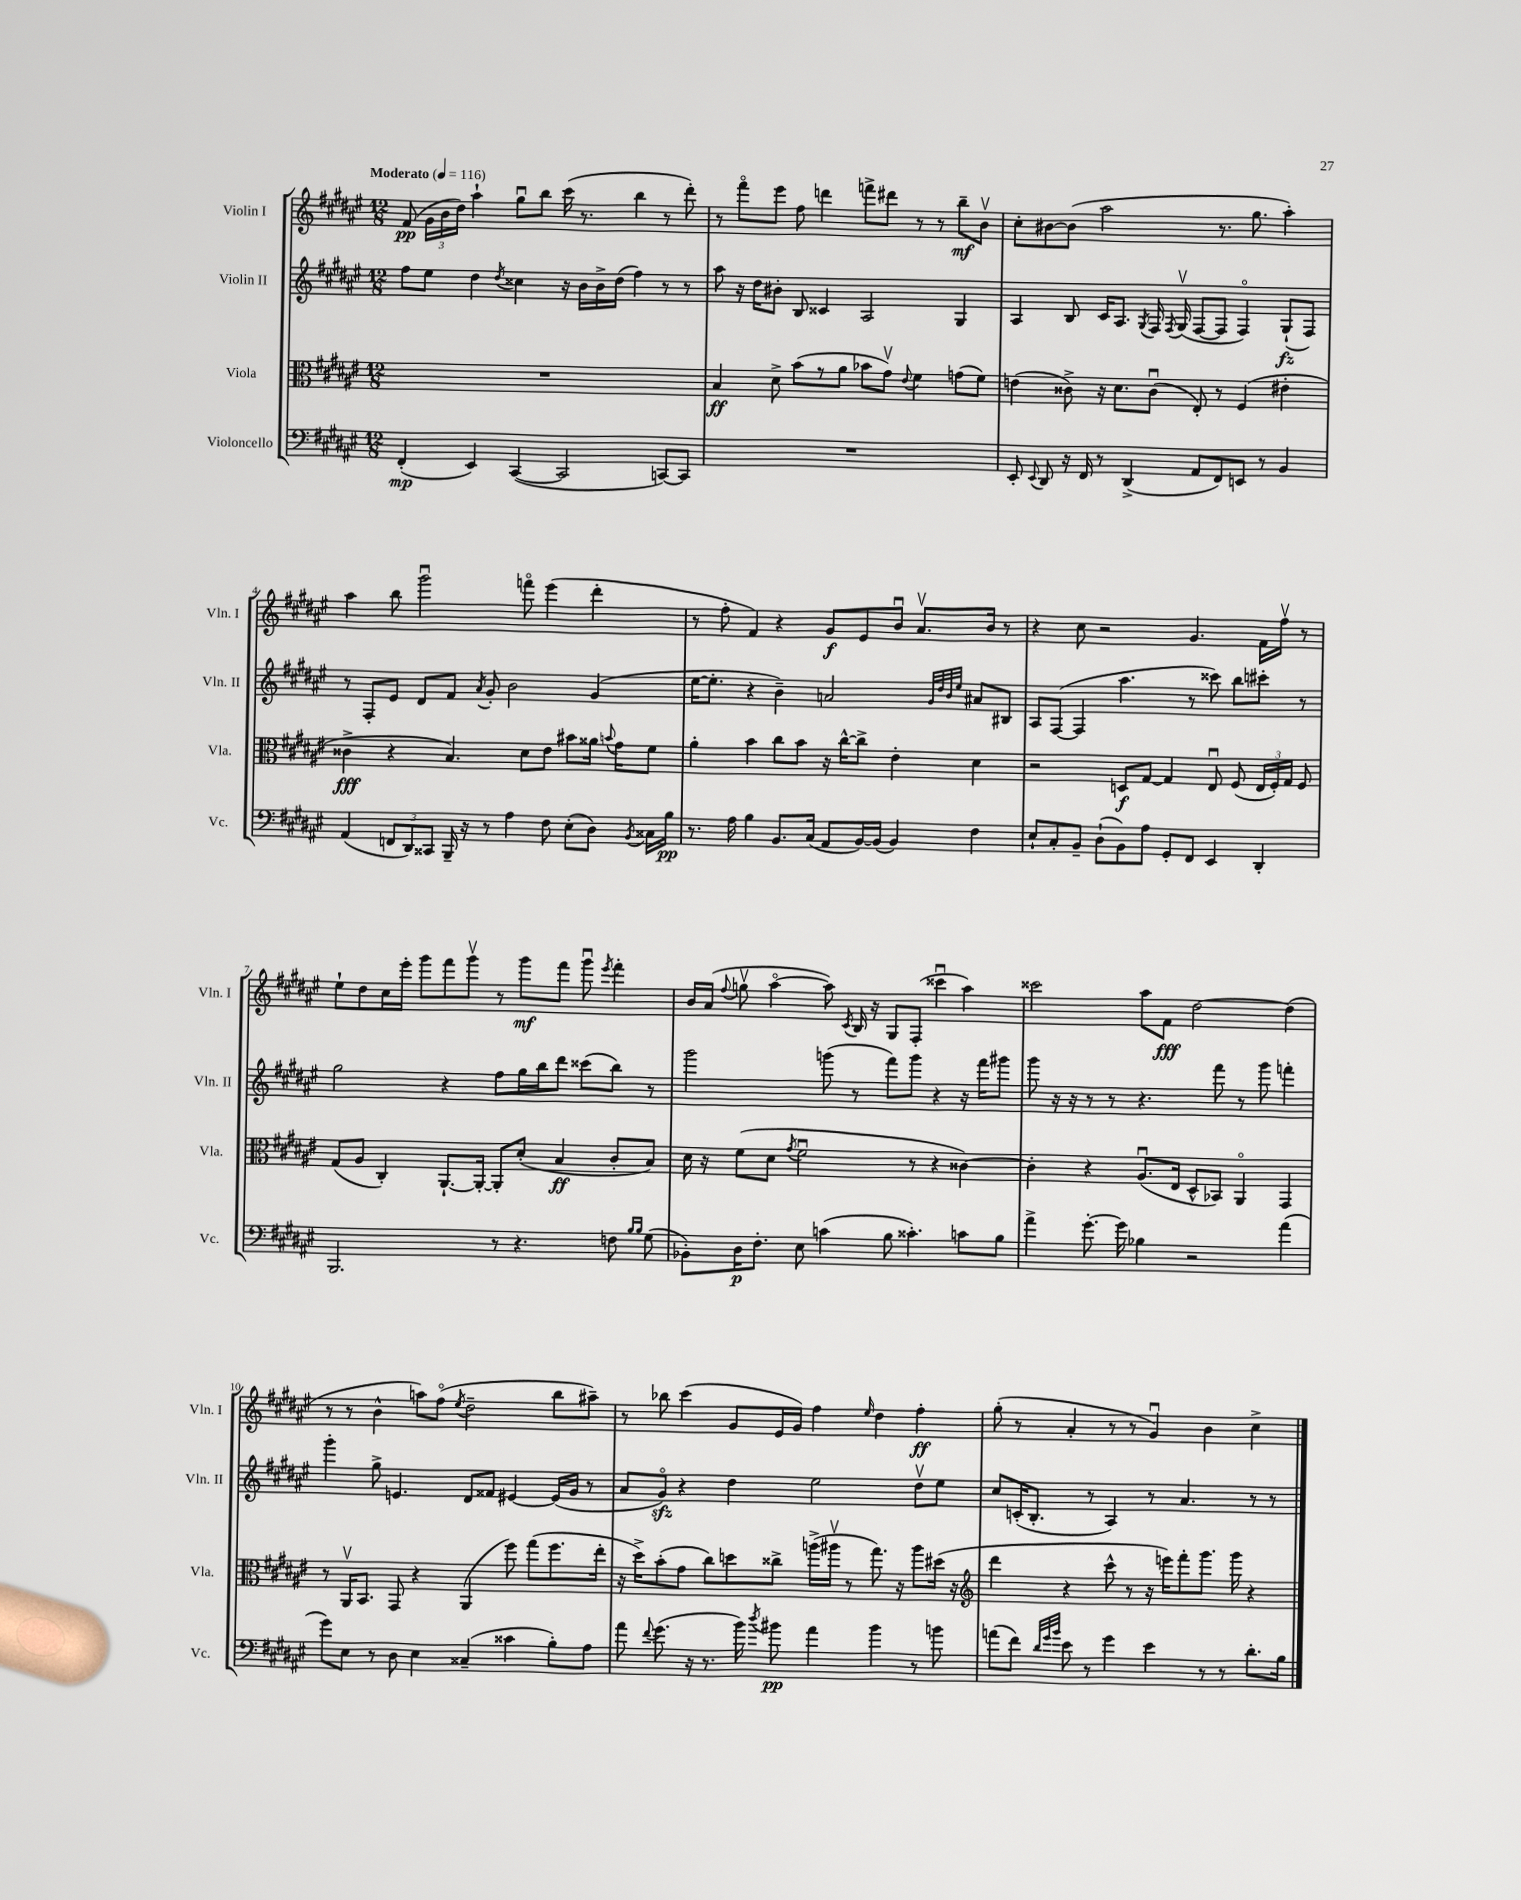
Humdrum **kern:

**kern	**dynam	**kern	**dynam	**kern	**dynam	**kern	**dynam
*part4	*part4	*part3	*part3	*part2	*part2	*part1	*part1
*staff4	*staff4	*staff3	*staff3	*staff2	*staff2	*staff1	*staff1
*I"Violoncello	*	*I"Viola	*	*I"Violin II	*	*I"Violin I	*
*I'Vc.	*	*I'Vla.	*	*I'Vln. II	*	*I'Vln. I	*
*clefF4	*	*clefC3	*	*clefG2	*	*clefG2	*
*k[f#c#g#d#a#e#]	*	*k[f#c#g#d#a#e#]	*	*k[f#c#g#d#a#e#]	*	*k[f#c#g#d#a#e#]	*
*M12/8	*	*M12/8	*	*M12/8	*	*M12/8	*
*MM116	*	*MM116	*	*MM116	*	*MM116	*
=1	=1	=1	=1	=1	=1	=1	=1
!	!	!	!	!	!	!LO:TX:a:B:t=Moderato	!
(4FF#'/	mp	1.r	.	8ff#\L	.	(8f#/	pp
.	.	.	.	8ee#\J	.	24g#\LL	.
.	.	.	.	.	.	24b\	.
.	.	.	.	.	.	24dd#\JJ)	.
4EE#/)	.	.	.	4dd#\	.	4aa#`\	.
.	.	.	.	8qdd#/	.	.	.
([4CC#/	.	.	.	4cc##X\	.	8gg#u\L	.
.	.	.	.	.	.	8bb\J	.
2CC#/]	.	.	.	16r	.	(16ccc#\	.
.	.	.	.	16b\LL	.	8.r	.
.	.	.	.	16b^\	.	.	.
.	.	.	.	(16dd#\JJ	.	.	.
.	.	.	.	4ff#\)	.	4bb\	.
[8CCn/L)	.	.	.	8r	.	8r	.
8CC/J]	.	.	.	8r	.	8ddd#'\)	.
=2	=2	=2	=2	=2	=2	=2	=2
1.r	.	4B/	ff	8aa#\	.	8r	.
.	.	.	.	16r	.	8fff#\L	.
.	.	.	.	16dd#\KL	.	.	.
.	.	8d#^\	.	8b#X'\J	.	8eee#\J	.
.	.	(8b\L	.	8B/	.	8ff#\	.
.	.	8r	.	4c##X/	.	4dddn\	.
.	.	8a#\J	.	.	.	.	.
.	.	8b-X\L	.	2A#/	.	8fffn^\L	.
.	.	8g#v\J)	.	.	.	8ddd#X\J	.
.	.	8qqe#/	.	.	.	.	.
.	.	4f#\	.	.	.	8r	.
.	.	.	.	.	.	8r	.
.	.	(8gn\L	.	4G#/	.	8bb~\L	mf
.	.	8f#\J)	.	.	.	8bv\J	.
=3	=3	=3	=3	=3	=3	=3	=3
8EE#'/	.	(4en\	.	4A#/	.	8cc#'\L	.
8qqEE#/	.	.	.	.	.	.	.
8DD#/	.	.	.	.	.	[8b#X\	.
16r	.	8c##X^\)	.	8B/	.	(8b#\J]	.
16FF#/	.	.	.	.	.	.	.
8r	.	16r	.	16c#/KL	.	2aa#\	.
.	.	8.d#\L	.	8.A#/J	.	.	.
(4DD#^/	.	.	.	.	.	.	.
.	.	.	.	8qG#/	.	.	.
.	.	(8c##u\J	.	16F#/	.	.	.
.	.	.	.	8qF#/	.	.	.
.	.	.	.	(16G#v/	.	.	.
8AA#/L	.	8E#'/)	.	[8F#/L	.	.	.
8FF#/)	.	8r	.	8F#/J]	.	8.r	.
8EEn/J	.	(4F#/	.	4F#/)	.	.	.
.	.	.	.	.	.	8.gg#\	.
8r	.	.	.	.	.	.	.
4BB/	.	4e#X'\	.	(8G#`/L	fz	4aa#'\)	.
.	.	.	.	8F#/J)	.	.	.
!!LO:LB:g=z
=4	=4	=4	=4	=4	=4	=4	=4
(4AA#/	.	4c##X^\	fff	8r	.	4aa#\	.
.	.	.	.	8F#'/L	.	.	.
12FFn/L	.	4r	.	8e#/J	.	8bb\	.
12DD#/)	.	.	.	.	.	.	.
.	.	.	.	8d#/L	.	2ggg#u\	.
12CC##X/J	.	.	.	.	.	.	.
16BBB~/	.	4.B/)	.	8f#/J	.	.	.
16r	.	.	.	.	.	.	.
.	.	.	.	8qa#/	.	.	.
8r	.	.	.	8g#'/	.	.	.
4A#\	.	.	.	2b\	.	.	.
.	.	8d#\L	.	.	.	8fffn\	.
8F#\	.	8e#\J	.	.	.	(4eee#\	.
(8E#'\L	.	8b#X\L	.	.	.	.	.
8D#\J)	.	16a##X\Jk	.	(4g#/	.	4ddd#'\	.
.	.	8qqbn/	.	.	.	.	.
.	.	16g#\KL	.	.	.	.	.
8qBB/	.	.	.	.	.	.	.
16C##X\LL	.	8f#\J	.	.	.	.	.
16B\JJ	pp	.	.	.	.	.	.
=5	=5	=5	=5	=5	=5	=5	=5
8.r	.	4a#'\	.	[16ee#\KL	.	8r	.
.	.	.	.	8.ee#'\J]	.	.	.
.	.	.	.	.	.	8ff#'\	.
16A#\	.	.	.	.	.	.	.
4B\	.	4b\	.	4r	.	4f#/)	.
8.BB/L	.	8cc#\L	.	4b~\)	.	4r	.
.	.	8b\J	.	.	.	.	.
(16C#/Jk	.	.	.	.	.	.	.
8AA#/L	.	16r	.	2an/	.	8g#/L	f
.	.	[16cc#^^\KL	.	.	.	.	.
[16BB/L)	.	8cc#^\J]	.	.	.	8e#/	.
(16BB/JJ]	.	.	.	.	.	.	.
4BB/)	.	4e#'\	.	.	.	8bu/J	.
.	.	.	.	.	.	8.a#v/L	.
.	.	.	.	32qqg#/LLL	.	.	.
.	.	.	.	32qqdd#/	.	.	.
.	.	.	.	32qqb/	.	.	.
.	.	.	.	32qqee#/JJJ	.	.	.
4F#\	.	4d#\	.	8a#X/L	.	.	.
.	.	.	.	.	.	16b/Jk	.
.	.	.	.	8B#X/J	.	8r	.
=6	=6	=6	=6	=6	=6	=6	=6
8E#`/L	.	2r	.	8A#/L	.	4r	.
8C#'/	.	.	.	([8F#/J	.	.	.
8BB~/J	.	.	.	4F#/]	.	8cc#\	.
(8D#`\L	.	.	.	.	.	2r	.
8BB\)	.	8Dn/L	f	4.aa#\	.	.	.
8A#\J	.	[8G#/J	.	.	.	.	.
8GG#'/L	.	4G#/]	.	.	.	.	.
8FF#/J	.	.	.	8r	.	4.g#/	.
4EE#/	.	8E#u/	.	8ccc##X\)	.	.	.
.	.	(8F#/	.	8bb\L	.	.	.
4DD#'/	.	24E#/LL	.	8ccc#X'\J	.	16f#\LL	.
.	.	24F#'/)	.	.	.	.	.
.	.	.	.	.	.	16ff#v\JJ	.
.	.	24G#/JJ	.	.	.	.	.
.	.	8F#/	.	8r	.	8r	.
!!LO:LB:g=z
=7	=7	=7	=7	=7	=7	=7	=7
2.BBB/	.	(8G#/L	.	2gg#\	.	8ee#`\L	.
.	.	8A#/J	.	.	.	8dd#\	.
.	.	4C#'/)	.	.	.	16cc#\L	.
.	.	.	.	.	.	16eee#'\JJ	.
.	.	.	.	.	.	8ggg#\L	.
.	.	[8.AA#`/L	.	4r	.	8fff#\	.
.	.	.	.	.	.	8ggg#v\J	.
.	.	16AA#'/Jk_	.	.	.	.	.
8r	.	8AA#'/L]	.	8ff#\L	.	8r	.
4.r	.	(8d#'/J	.	16gg#\L	.	8ggg#\L	mf
.	.	.	.	16bb\J	.	.	.
.	.	4B/	ff	8ddd#\J	.	8fff#\J	.
.	.	.	.	(8ccc##X\L	.	8ggg#u\	.
.	.	.	.	.	.	8qeee#/	.
8Fn\	.	8c#'/L	.	8bb\J)	.	4fff#'\	.
16qqB/LL	.	.	.	.	.	.	.
16qqB/JJ	.	.	.	.	.	.	.
(8G#\	.	8B/J)	.	8r	.	.	.
=8	=8	=8	=8	=8	=8	=8	=8
8BB-X'\L)	.	16d#\	.	2ggg#\	.	16b/LL	.
.	.	16r	.	.	.	(16a#/JJ	.
.	.	.	.	.	.	8qqff#/	.
16D#\K	p	(8f#\L	.	.	.	8ggnv\	.
8.F#'\J	.	.	.	.	.	.	.
.	.	8d#\J	.	.	.	[4aa#\	.
.	.	8qg#/	.	.	.	.	.
8E#\	.	2f#u\	.	.	.	.	.
(4cn\	.	.	.	(8gggn\	.	8aa#\])	.
.	.	.	.	.	.	8qc#/	.
.	.	.	.	8r	.	16B/	.
.	.	.	.	.	.	16r	.
8B\	.	.	.	8fff#\L)	.	8G#/L	.
4.c##X'\)	.	8r	.	8ggg\J	.	(8F#'/J	.
.	.	4r	.	4r	.	4ccc##Xu\	.
8cn\L	.	[4c##X\)	.	16r	.	4aa#\)	.
.	.	.	.	16fff#\KL	.	.	.
8B\J	.	.	.	8ggg#X\J	.	.	.
=9	=9	=9	=9	=9	=9	=9	=9
4a#^\	.	4c##'\]	.	8ggg#\	.	2ccc##X\	.
.	.	.	.	16r	.	.	.
.	.	.	.	16r	.	.	.
[8.g#'\	.	4r	.	8r	.	.	.
.	.	.	.	8r	.	.	.
16g#\]	.	.	.	.	.	.	.
4B-X\	.	(8.A#u/L	.	4.r	.	8aa#\L	.
.	.	.	.	.	.	8f#\J	fff
.	.	16E#/Jk	.	.	.	.	.
2r	.	8D#^^/L	.	.	.	[2dd#\	.
.	.	8BB-X/J)	.	8fff#\	.	.	.
.	.	4AA#/	.	8r	.	.	.
.	.	.	.	8ggg#\	.	.	.
(4a#\	.	4GG#/	.	4fffn'\	.	(4dd#\]	.
!!LO:LB:g=z
=10	=10	=10	=10	=10	=10	=10	=10
8g#\L)	.	8r	.	4ggg#'\	.	8r	.
8E#\J	.	16AA#v/KL	.	.	.	8r	.
.	.	8.BB/J	.	.	.	.	.
8r	.	.	.	8gg#^\	.	4b^^\	.
8D#\	.	8GG#/	.	4.en/	.	.	.
4E#\	.	4r	.	.	.	8aan\L)	.
.	.	.	.	.	.	(8ff#\J	.
.	.	.	.	.	.	8qee#/	.
(4C##X~/	.	(4AA#/	.	8d#/L	.	2dd#~\	.
.	.	.	.	8f##X/J	.	.	.
4c##X\	.	8ff#\)	.	[4e#X/	.	.	.
.	.	(8gg#\L	.	.	.	.	.
8B'\L)	.	8.ff#\	.	(16e#/LL]	.	8bb\L	.
.	.	.	.	16g#/JJ	.	.	.
8A#\J	.	.	.	8r	.	8aa#X~\J)	.
.	.	16ee#'\Jk	.	.	.	.	.
=11	=11	=11	=11	=11	=11	=11	=11
8a#\	.	16r	.	8a#/L	.	8r	.
.	.	16dd#^\KL)	.	.	.	.	.
8qqf#/	.	.	.	.	.	.	.
(8.g#\	.	(8b'\	.	8g#zz/J)	.	8bb-X\	.
.	.	8g#\J	.	4r	.	(4ccc#\	.
16r	.	.	.	.	.	.	.
8.r	.	8cc#\L)	.	.	.	.	.
.	.	8ddn\	.	4dd#\	.	8g#/L	.
16b\)	.	.	.	.	.	.	.
8qdd#/	.	.	.	.	.	.	.
8b#X\	pp	8cc##X^\J	.	.	.	16e#/L	.
.	.	.	.	.	.	16g#/JJ)	.
4a#\	.	(16aan^\LL	.	2ee#\	.	4ff#\	.
.	.	16aa#Xv\JJ	.	.	.	.	.
.	.	8r	.	.	.	.	.
.	.	.	.	.	.	16qqee#/	.
4b#\	.	8.gg#\)	.	.	.	4dd#\	.
.	.	16r	.	.	.	.	.
8r	.	8aa#\L	.	8dd#v\L	.	4ff#'\	ff
8bn\	.	(16dd#X\Jk	.	8ee#\J	.	.	.
.	.	16r	.	.	.	.	.
=12	=12	=12	=12	=12	=12	=12	=12
*	*	*clefG2	*	*	*	*	*
(8an\L	.	4ddd#\	.	8cc#/L	.	(8gg#'\	.
8f#\J)	.	.	.	(16cn'/K	.	8r	.
.	.	.	.	8.B'/J	.	.	.
32qqd#/LLL	.	.	.	.	.	.	.
32qqg#/	.	.	.	.	.	.	.
32qqb/JJJ	.	.	.	.	.	.	.
8e#\	.	4r	.	.	.	4a#'/	.
8r	.	.	.	8r	.	.	.
4g#\	.	8ccc#^^\	.	4A#/)	.	8r	.
.	.	8r	.	.	.	8r	.
4e#\	.	16r	.	8r	.	4g#u/)	.
.	.	16eeen\KL)	.	.	.	.	.
.	.	8fff#'\	.	4.a#/	.	.	.
8r	.	8.ggg#\J	.	.	.	4b\	.
8r	.	.	.	.	.	.	.
.	.	16ggg#\	.	.	.	.	.
8.d#'\L	.	4r	.	8r	.	4cc#^\	.
.	.	.	.	8r	.	.	.
16B\Jk	.	.	.	.	.	.	.
==	==	==	==	==	==	==	==
*-	*-	*-	*-	*-	*-	*-	*-
